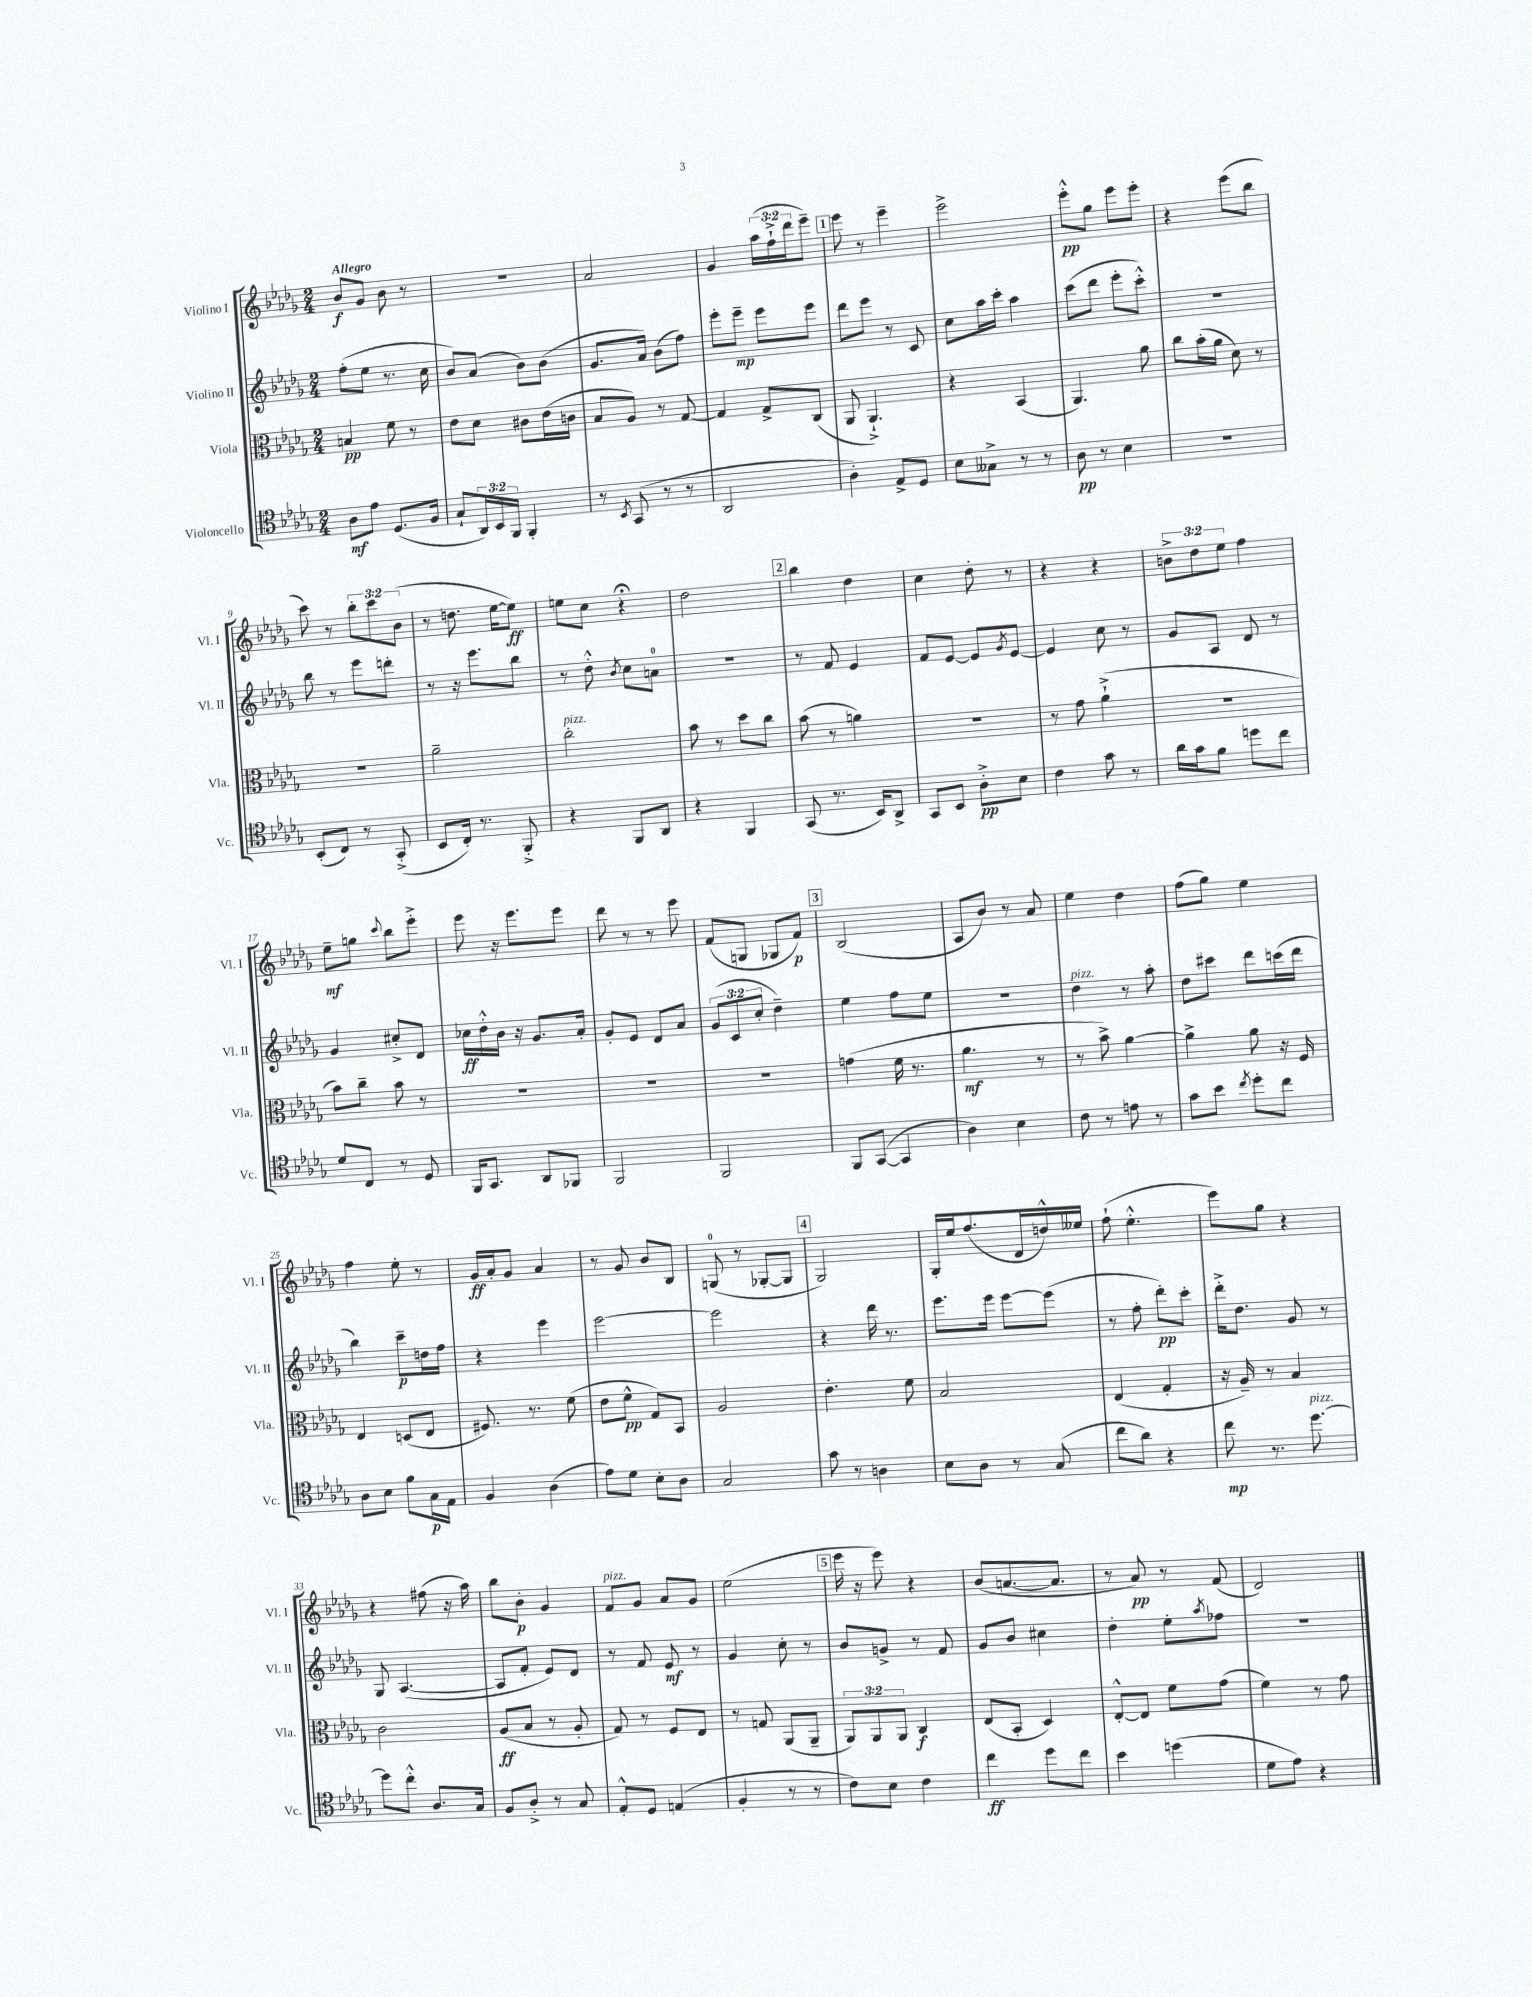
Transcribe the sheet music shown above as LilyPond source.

<<
\new StaffGroup <<
\new Staff = "s0" \with { instrumentName = "Violino I" shortInstrumentName = "Vl. I" } {
    \clef treble \key des \major \numericTimeSignature \time 2/4 \override Staff.TupletNumber.text = #tuplet-number::calc-fraction-text \tempo "Allegro"
    bes'8\f ges'8 bes'8 r8 |
    r2 |
    aes'2 |
    ges'4 \tuplet 3/2 { aes''16( f''16-!-> des'''16 } ees'''8--) |
    \mark \markup { \box "1" } ees'''8 r8 ees'''4-- |
    ees'''2-> |
    ees'''8-.-^\pp ges''8 ees'''8 ees'''8-. |
    r4 ees'''8( bes''8 |
    c'''8) r8 \tuplet 3/2 { bes''8-. c'''8 bes'8( } |
    r8 d''8. ees''16~ ees''8\ff) |
    e''8 c''8 r4\fermata |
    des''2 |
    \mark \markup { \box "2" } bes''4 des''4 |
    c''4 des''8-. r8 |
    r4 r4 |
    \tuplet 3/2 { b'8-> des''8 ees''8 } f''4 |
    ees''8--\mf g''8 \appoggiatura { c'''8 } bes''8 ees'''8-.-> |
    ees'''8 r16 ees'''8. ees'''8 |
    des'''8 r8 r8 ees'''8 |
    f'8( g8 ges8 f'8\p) |
    \mark \markup { \box "3" } bes2( |
    aes8 bes'8) r8 aes'8 |
    ees''4 des''4 |
    f''8( ges''8) ees''4 |
    f''4 ees''8-. r8 |
    ges'16\ff aes'16-. ges'8 aes'4 |
    r8 ges'8 bes'8 bes8 |
    g8-0( r8 ges8~-. ges8 |
    \mark \markup { \box "4" } ges2) |
    ges16-. ees''16 f''8.( des'16 d''16-^) eeses''16 |
    f''8-!( ees''4.-.-^ |
    ees'''8) ges''8 r4 |
    r4 fis''8( r16 aes''16) |
    bes''8 bes'8-.\p ges'4 |
    f'8^\markup { \italic "pizz." } ges'8 aes'8 ges'8 |
    ees''2( |
    \mark \markup { \box "5" } ees'''16 r16 ees'''8) r4 |
    bes'8( a'8.~ a'8. |
    r8 aes'8\pp) r8 f'8( |
    des'2) \bar "|." |
}
\new Staff = "s1" \with { instrumentName = "Violino II" shortInstrumentName = "Vl. II" } {
    \clef treble \key des \major \numericTimeSignature \time 2/4 \override Staff.TupletNumber.text = #tuplet-number::calc-fraction-text
    f''8-.( ees''8 r8. c''16 |
    bes'8) aes'8( bes'8) bes'8( |
    ges'8. aes'16) bes'8( f''8) |
    ees'''8-. ees'''8--\mp ees'''8 ees'''8 |
    \mark \markup { \box "1" } des'''8 ees'''8 r8 c'8 |
    c''8 aes''16 c'''16-. aes''4 |
    c'''8( des'''8 ees'''8-. c'''8-.-^) |
    R2 |
    bes''8 r8 ees'''8 d'''8-. |
    r8 r16 ees'''8. bes''8 |
    r8 des''8-.-^ \acciaccatura { bes'8 } c''8 a'8-0 |
    r2 |
    \mark \markup { \box "2" } r8 f'8 ees'4 |
    f'8 ees'8~ ees'8 \acciaccatura { ges'8 } ees'8~ |
    ees'4 c''8 r8 |
    ges'8 aes8 des'8 r8 |
    ges'4 cis''8-.-> des'8 |
    ces''16\ff des''16-.-^ bes'16 r16 ges'8. aes'16-. |
    ges'8-. ees'8 des'8 aes'8 |
    \tuplet 3/2 { ges'8( c'8 c''8-. } des''4--) |
    \mark \markup { \box "3" } ees''4 f''8 ees''8 |
    r2 |
    des''4^\markup { \italic "pizz." } r8 aes''8-. |
    des''8 cis'''8 des'''8 c'''16( des'''16 |
    bes''4) c'''8--\p d''16 f''16 |
    r4 ees'''4 |
    ees'''2~ |
    ees'''2 |
    \mark \markup { \box "4" } r4 des'''16 r8. |
    ees'''8. ees'''16 ees'''8~ ees'''8( |
    r8 f''8-. des'''8-.\pp) c'''8-. |
    des'''16-.-> des''8. ges'8 r8 |
    ges8 aes4.~( |
    aes8 f'8-. ees'8) des'8 |
    r8 f'8 ees'8\mf r8 |
    ges'4 c''8-. r8 |
    \mark \markup { \box "5" } bes'8 g'8-> r8 f'8 |
    ges'8 bes'8 cis''4 |
    des''4-. ees''8-. \acciaccatura { aes''8 } fes''8 |
    R2 \bar "|." |
}
\new Staff = "s2" \with { instrumentName = "Viola" shortInstrumentName = "Vla." } {
    \clef alto \key des \major \numericTimeSignature \time 2/4 \override Staff.TupletNumber.text = #tuplet-number::calc-fraction-text
    b4\pp f'8 r8 |
    ees'8 des'8 cis'8 ees'16( c'16 |
    bes8 aes8) r8 ges8~ |
    ges4 ges8-> c8( |
    \mark \markup { \box "1" } aes,8 aes,4.-!->) |
    r4 bes,4( |
    aes,4.) aes'8 |
    c''8 bes'16-.( aes'16 des'8) r8 |
    r2 |
    aes'2-- |
    c''2-.^\markup { \italic "pizz." } |
    bes'8 r8 des''8 c''8 |
    \mark \markup { \box "2" } bes'8( r8 a'4) |
    R2 |
    r8 ges'8 aes'4-!->( |
    R2 |
    bes'8) c''8-- bes'8 r8 |
    R2 |
    R2 |
    R2 |
    \mark \markup { \box "3" } g'4( f'16 r8. |
    aes'4.\mf r8 |
    r8 bes'8->) aes'4~ |
    aes'4-> aes'8 r16 f16 |
    ees4 d8( ees8 |
    fis8.) r8. f'8( |
    ees'8 f'8-^\pp ges8) bes,8 |
    aes2 |
    \mark \markup { \box "4" } ees'4.-. f'8 |
    bes2 |
    ees4( ges4-. |
    r16 aes16--) r8 bes4 |
    c'2 |
    aes8\ff( bes8 r8 aes8-. |
    ges8) r8 f8 ees8 |
    r8 g8 aes,8( aes,8-- |
    \mark \markup { \box "5" } \tuplet 3/2 { aes,8) aes,8 aes,8 } c4\f |
    ees8( bes,8-. des4) |
    ees8~-.-^ ees8 f'8 ges'8( |
    f'4) r8 ges'8 \bar "|." |
}
\new Staff = "s3" \with { instrumentName = "Violoncello" shortInstrumentName = "Vc." } {
    \clef tenor \key des \major \numericTimeSignature \time 2/4 \override Staff.TupletNumber.text = #tuplet-number::calc-fraction-text
    aes8\mf ees'8 des8.( f16 |
    ges8-! \tuplet 3/2 { aes,16) bes,16 f,16 } f,4-. |
    r8 \acciaccatura { bes,8 } ges,8( r8 r8 |
    aes,2 |
    \mark \markup { \box "1" } aes4-.) ees8-> des8 |
    bes8 geses8-> r8 r8 |
    aes8\pp r8 bes4 |
    R2 |
    bes,8-.( c8) r8 ges,8-.->( |
    bes,8 c16-.) r8. f,8-.-> |
    r4 f,8 aes,8 |
    r4 f,4 |
    \mark \markup { \box "2" } ges,8( r8. bes,16) aes,8-> |
    ges,8 bes,8 aes8-.->\pp bes8 |
    c'4 ges'8 r8 |
    aes'16 ges'16 f'8 d''8 c''8 |
    des'8 c8 r8 des8 |
    f,16 ges,8. aes,8 fes,8 |
    f,2 |
    f,2 |
    \mark \markup { \box "3" } f,8 ges,8~( ges,4 |
    aes4) bes4 |
    c'8 r8 e'8 r8 |
    ges'8 bes'8 \acciaccatura { c''8 } des''8-. c''8 |
    aes8 bes8 f'8 ges16\p ees16 |
    f4 aes4( |
    ees'8) des'8 bes8-. aes8 |
    ges2 |
    \mark \markup { \box "4" } ges'8 r8 a4 |
    bes8 aes8 r8 ges8( |
    c''8 aes'8) r4 |
    c''8\mp r8. des''8.~^\markup { \italic "pizz." } |
    des''8 c''8-.-^ aes8. ges16 |
    f8 aes8-.-> r8 ges8 |
    ees8-.-^ des8 e4( |
    f4-. r8 r8 |
    \mark \markup { \box "5" } c'8) bes8 c'4 |
    c''4\ff des''8 c''8 |
    bes'4 d''4( |
    des'8 ees'8) r4 \bar "|." |
}
>>
>>
